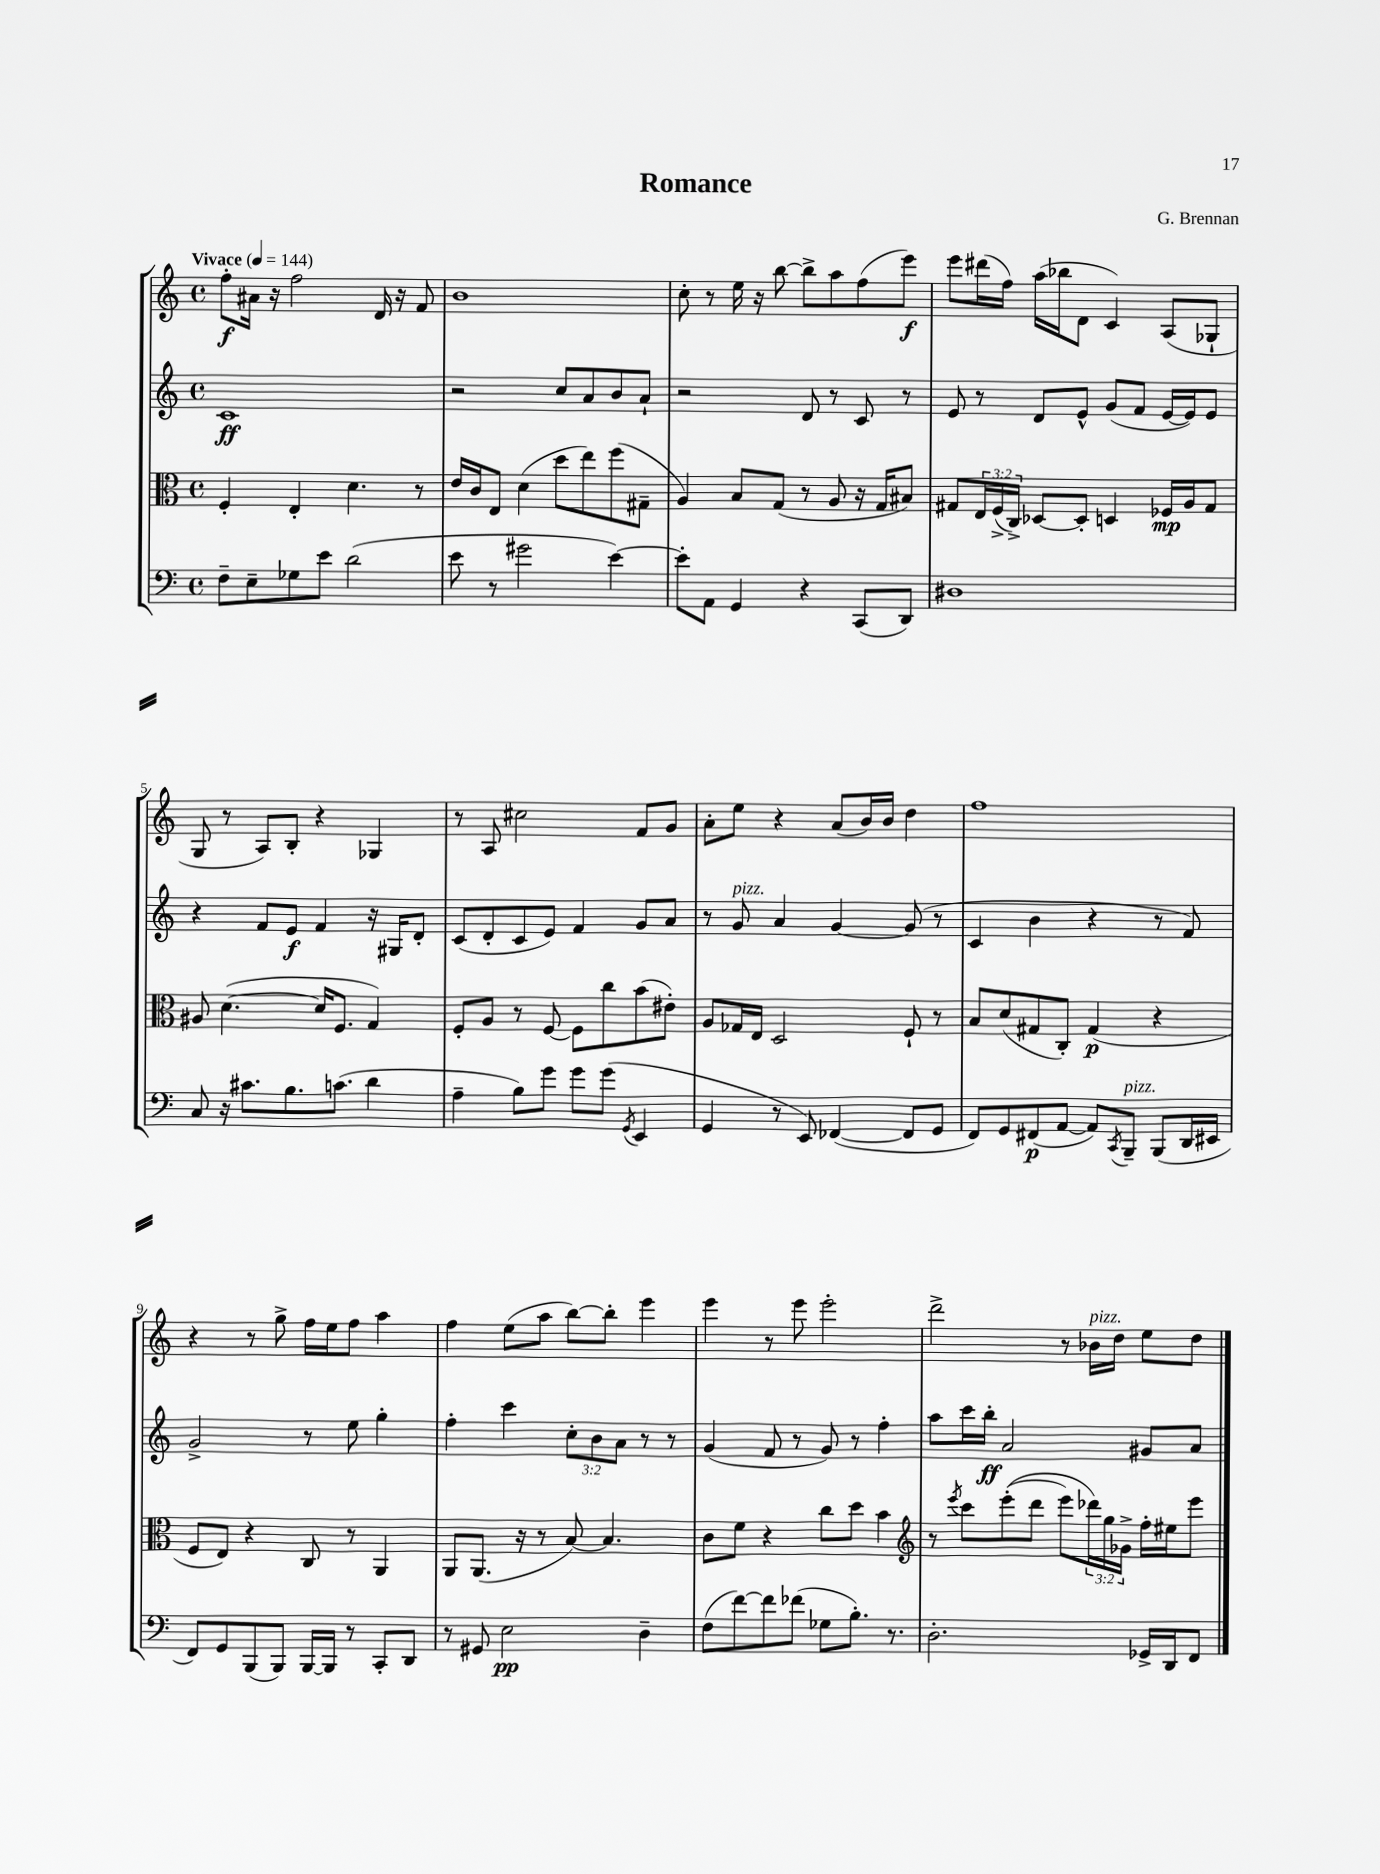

**kern	**kern	**kern	**kern
*staff4	*staff3	*staff2	*staff1
*clefF4	*clefC3	*clefG2	*clefG2
*k[]	*k[]	*k[]	*k[]
*M4/4	*M4/4	*M4/4	*M4/4
*met(c)	*met(c)	*met(c)	*met(c)
*MM144	*MM144	*MM144	*MM144
8F~	4F'	1c	8ff'
8E~	.	.	16a#
.	.	.	16r
8G-	4E'	.	2ff
8e	.	.	.
(2d	4.d	.	.
.	.	.	16d
.	.	.	16r
.	8r	.	8f
=	=	=	=
8e	16e	2r	1b
.	16c	.	.
8r	8E	.	.
2g#	(4d	.	.
.	8dd	8cc	.
.	8ee)	8a	.
[4e)	(8ff	8b	.
.	8G#~	8a`	.
=	=	=	=
8e']	4A)	2r	8cc'
8AA	.	.	8r
4GG	8B	.	16ee
.	.	.	16r
.	(8G	.	[8bb
4r	8r	8d	8bb^]
.	8A	8r	8aa
(8CC	16r	8c	(8ff
.	16G	.	.
8DD)	8B#)	8r	8eee)
=	=	=	=
1D#	8G#	8e	8eee
.	24E	8r	(16ddd#
.	(24F^	.	.
.	.	.	16ff)
.	24C^)	.	.
.	[8D-	8d	(16aa
.	.	.	16bb-
.	8D-']	8e^^	8d
.	4D	(8g	4c)
.	.	8f	.
.	16F-	[16e	(8A
.	16A	16e])	.
.	8G#	8e	8G-`
=	=	=	=
8C	8A#	4r	8G
16r	([4.d	.	8r
8.c#	.	.	.
.	.	8f	8A)
8.B	.	8e	8B'
.	16d]	4f	4r
(8.c	8.F	.	.
4d	4G)	16r	4G-
.	.	16G#	.
.	.	8d'	.
=	=	=	=
4A~	8F'	(8c	8r
.	8A	8d'	8A
8B)	8r	8c	2cc#
8g	[8F	8e)	.
8g	8F]	4f	.
(8g	8cc	.	.
8qGG	.	.	.
4EE	(8b	8g	8f
.	8e#')	8a	8g
=	=	=	=
4GG	8A	8r	8a'
.	16G-	8g	8ee
.	16E	.	.
8r	2D	4a	4r
8EE)	.	.	.
([4FF-	.	[4g	(8a
.	.	.	16b)
.	.	.	16b
8FF-]	8F`	(8g]	4dd
8GG	8r	8r	.
=	=	=	=
8FF)	8B	4c	1ff
8GG	(8d	.	.
(8FF#	8G#	4b	.
[8AA	8C')	.	.
8AA])	(4G#	4r	.
8qCC	.	.	.
8BBB~	.	.	.
(8BBB	4r	8r	.
16DD	.	8f)	.
16EE#	.	.	.
=	=	=	=
8FF)	8F	2g^	4r
8GG	8E)	.	.
(8BBB	4r	.	8r
8BBB)	.	.	8gg^
[16BBB	8C	8r	16ff
16BBB]	.	.	16ee
8r	8r	8ee	8ff
8CC'	4AA	4gg'	4aa
8DD	.	.	.
=	=	=	=
8r	8AA	4ff'	4ff
8GG#	(8.AA	.	.
2E	.	4ccc	(8ee
.	16r	.	.
.	8r	.	8aa
.	[8B)	12cc'	[8bb)
.	.	12b	.
.	4.B]	.	8bb']
.	.	12a	.
4D~	.	8r	4eee
.	.	8r	.
=	=	=	=
(8F	8c	(4g	4eee
[8f)	8f	.	.
8f]	4r	8f	8r
(8f-	.	8r	8eee
8G-	8cc	8g)	2eee'
8.B')	8dd	8r	.
.	4b	4ff'	.
8.r	.	.	.
=	=	=	=
*	*clefG2	*	*
2.D'	8r	8aa	2ddd^
.	8qeee	.	.
.	8ccc	16ccc	.
.	.	16bb'	.
.	&((8eee'	2a	.
.	8ddd	.	.
.	8eee)	.	8r
.	24ddd-&)	.	16b-
.	24gg	.	.
.	.	.	16dd
.	24g-^	.	.
16GG-^	16ff'	8g#	8ee
16DD	16ee#	.	.
8FF	8eee	8a	8dd
==	==	==	==
*-	*-	*-	*-
